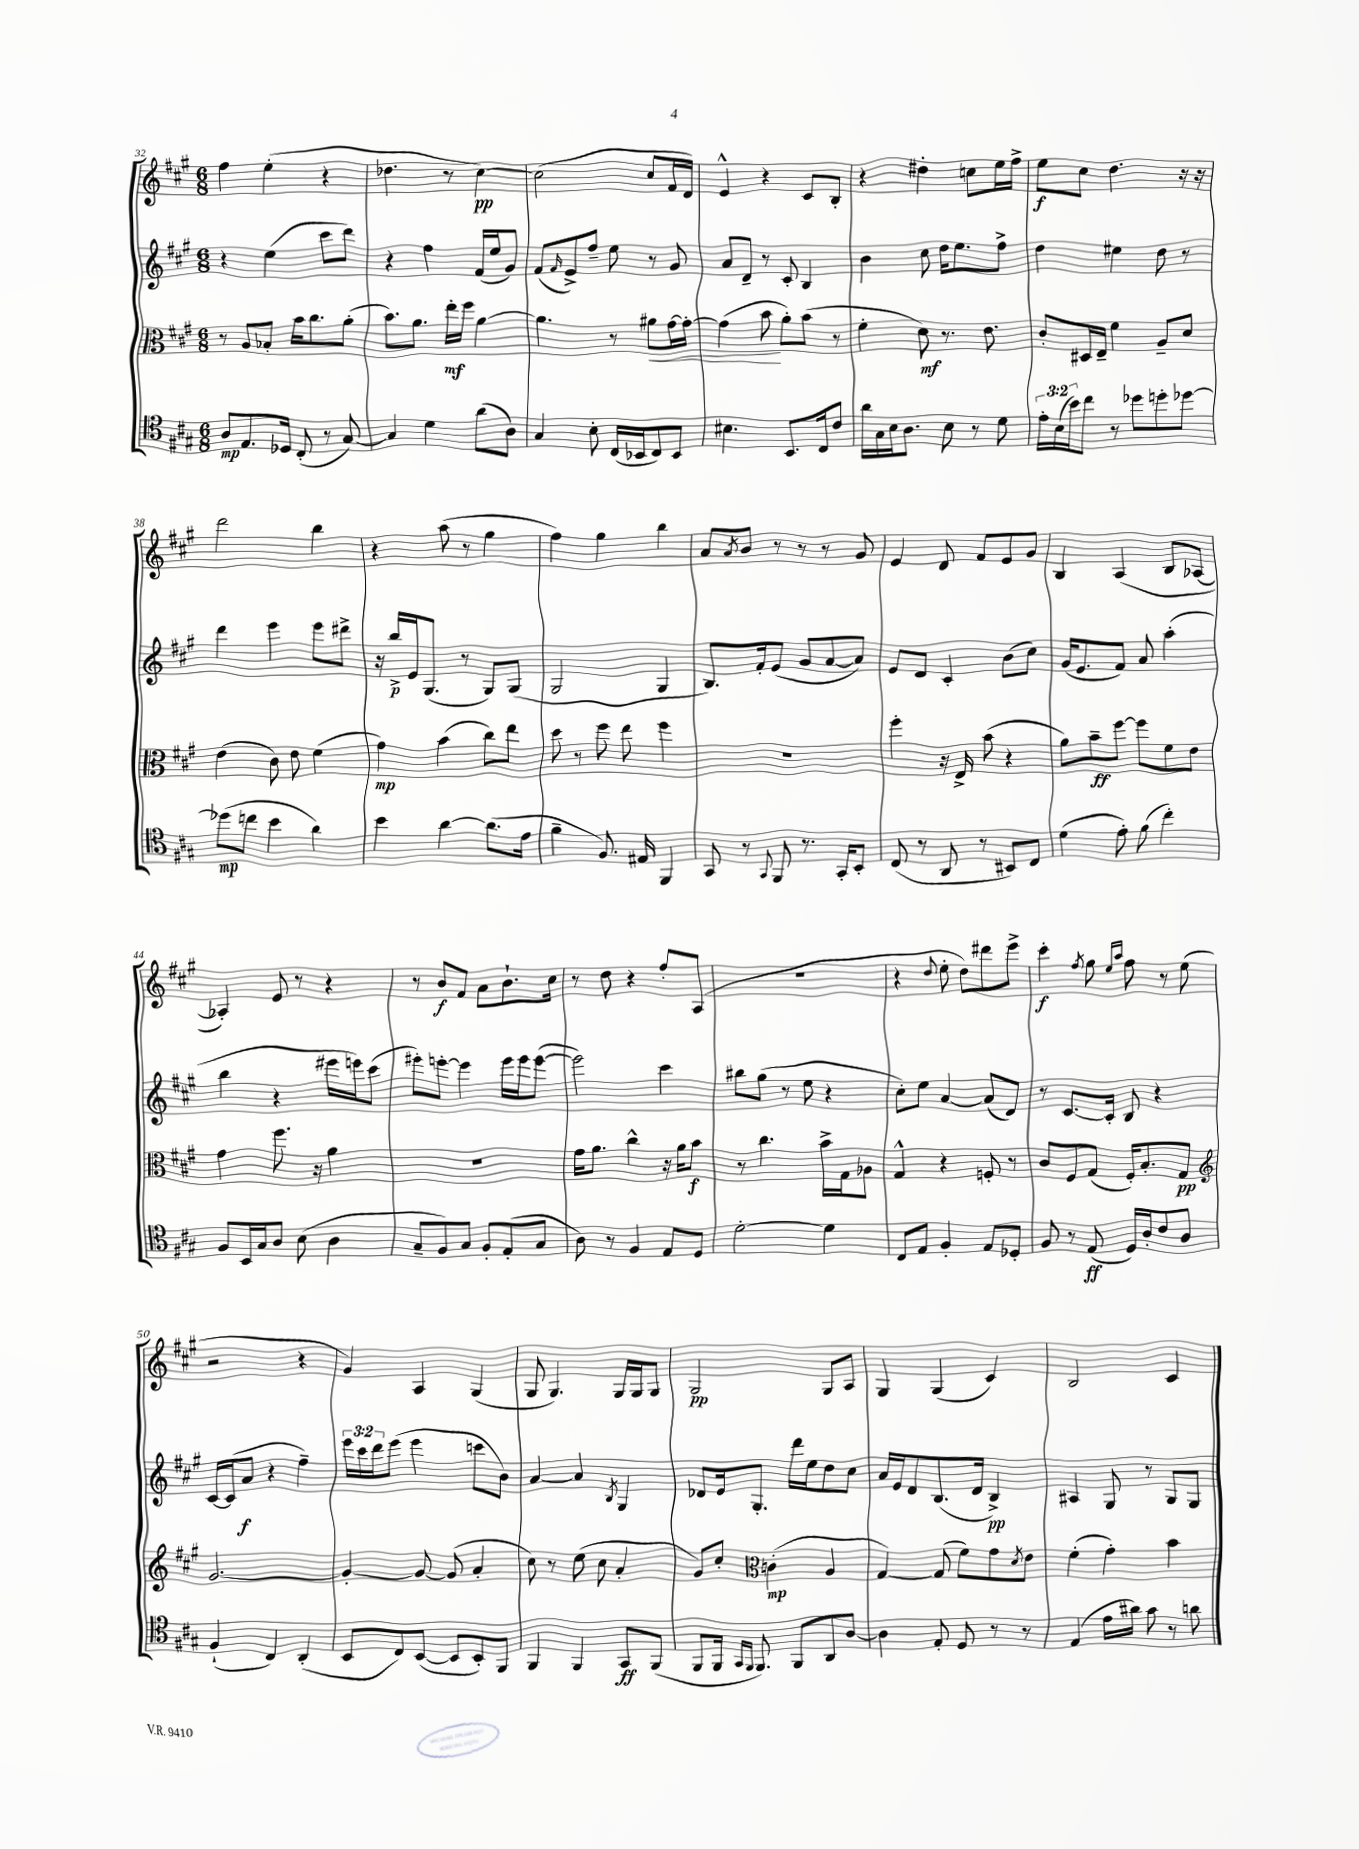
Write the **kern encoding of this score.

**kern	**dynam	**kern	**dynam	**kern	**dynam	**kern	**dynam
*part4	*part4	*part3	*part3	*part2	*part2	*part1	*part1
*staff4	*staff4	*staff3	*staff3	*staff2	*staff2	*staff1	*staff1
*clefC4	*	*clefC3	*	*clefG2	*	*clefG2	*
*k[f#c#g#]	*	*k[f#c#g#]	*	*k[f#c#g#]	*	*k[f#c#g#]	*
*M6/8	*	*M6/8	*	*M6/8	*	*M6/8	*
=32	=32	=32	=32	=32	=32	=32	=32
8A/L	mp	8r	.	4r	.	4ff#\	.
8.E/	.	8A/L	.	.	.	.	.
.	.	8B-X'/J	.	(4ee\	.	(4ee'\	.
16D-X/Jk	.	.	.	.	.	.	.
(8C#'/	.	16b\KL	.	.	.	.	.
.	.	8.cc#\	.	.	.	.	.
8r	.	.	.	8ccc#\L	.	4r	.
[8G#/)	.	(8a'\J	.	8ddd\J)	.	.	.
=33	=33	=33	=33	=33	=33	=33	=33
4G#/]	.	8.b\L)	.	4r	.	4.dd-X\	.
.	.	8.a\J	.	.	.	.	.
4d\	.	.	.	4ff#\	.	.	.
.	.	16ee'\LL	mf	.	.	8r	.
.	.	16ff#\JJ	.	.	.	.	.
(8a\L	.	[4a\	.	(16f#/LL	.	[4cc#\)	pp
.	.	.	.	16ee/J	.	.	.
8A\J)	.	.	.	8g#/J)	.	.	.
=34	=34	=34	=34	=34	=34	=34	=34
4G#/	.	4.a\]	.	(8f#/L	.	(2cc#\]	.
.	.	.	.	16qqf#/	.	.	.
.	.	.	.	8e^/)	.	.	.
8B'\	.	.	.	8ff#~/J	.	.	.
(16C#/LL	.	8r	.	8ee\	.	.	.
16BB-X/J	.	.	.	.	.	.	.
!	!	!	!LO:HP:b	!	!	!	!
8C#/)	.	8a#X\L	<	8r	.	8cc#/L	.
8BB-/J	.	[16g#\L	.	8g#/	.	16f#/L	.
.	.	16g#'\JJ_	.	.	.	16d/JJ)	.
=35	=35	=35	=35	=35	=35	=35	=35
4.B#X\	.	(4g#\]	.	8a/L	.	4e^^/	.
.	.	.	.	8d~/J	.	.	.
.	.	8b\	.	8r	.	4r	.
8.BB/L	.	8a'\L)	[	8c#'/	.	.	.
.	.	(8b\J	.	4B/	.	8c#/L	.
16C#/k	.	.	.	.	.	.	.
8c#/J	.	8r	.	.	.	8B'/J	.
=36	=36	=36	=36	=36	=36	=36	=36
16a\LL	.	4f#'\	.	4b\	.	4r	.
16G#\	.	.	.	.	.	.	.
16B\J	.	.	.	.	.	.	.
8.A\J	.	.	.	.	.	.	.
.	.	8d\)	mf	8cc#\	.	4dd#X'\	.
8B\	.	8.r	.	16dd\KL	.	.	.
.	.	.	.	8.ee\	.	.	.
8r	.	.	.	.	.	8ccn\L	.
.	.	8.e\	.	.	.	.	.
8d\	.	.	.	8ff#^\J	.	16ee\L	.
.	.	.	.	.	.	16ff#^\JJ	.
=37	=37	=37	=37	=37	=37	=37	=37
24e'\LL	.	8c#'/L	.	4dd\	.	8ee\L	f
(24B\	.	.	.	.	.	.	.
24b\J)	.	.	.	.	.	.	.
8cc#\J	.	16D#X/L	.	.	.	8cc#\J	.
.	.	16E~/JJ	.	.	.	.	.
8r	.	4f#\	.	4ee#X\	.	4.dd\	.
8dd-X\L	.	.	.	.	.	.	.
8ddn'\	.	8A~/L	.	8dd\	.	.	.
[8dd-X\J	.	8d/J	.	8r	.	16r	.
.	.	.	.	.	.	16r	.
!!LO:LB:g=z
=38	=38	=38	=38	=38	=38	=38	=38
(8dd-X\L]	mp	(4e\	.	4ddd\	.	2ddd\	.
8ccn\J	.	.	.	.	.	.	.
4b\	.	8c#\)	.	4eee\	.	.	.
.	.	8e\	.	.	.	.	.
4a\)	.	(4f#\	.	8eee\L	.	4bb\	.
.	.	.	.	8ddd#X^\J	.	.	.
=39	=39	=39	=39	=39	=39	=39	=39
4b\	.	4g#\)	mp	16r	.	4r	.
.	.	.	.	16bb^/LL	p	.	.
.	.	.	.	16e/J	.	.	.
.	.	.	.	(8.G#/J	.	.	.
[4a\	.	(4b\	.	.	.	(8aa\	.
.	.	.	.	8r	.	8r	.
(8.a\L]	.	8cc#\L)	.	8G#/L)	.	4gg#\	.
.	.	8ee\J	.	(8G#/J	.	.	.
16e\Jk	.	.	.	.	.	.	.
=40	=40	=40	=40	=40	=40	=40	=40
4f#~\	.	8dd\	.	2G#/	.	4ff#\)	.
.	.	8r	.	.	.	.	.
8.F#/)	.	8ff#\	.	.	.	4gg#\	.
.	.	8ee\	.	.	.	.	.
16E#X/	.	.	.	.	.	.	.
4FF#/	.	4ff#\	.	4G#/	.	4bb\	.
=41	=41	=41	=41	=41	=41	=41	=41
8GG#/	.	2.r	.	8.B/L)	.	8a/L	.
.	.	.	.	.	.	8qa/	.
8r	.	.	.	.	.	8b/J	.
.	.	.	.	16f#'/k	.	.	.
8qqGG#/	.	.	.	.	.	.	.
8FF#/	.	.	.	(8e/J	.	8r	.
8.r	.	.	.	8g#/L	.	8r	.
.	.	.	.	[8a/	.	8r	.
16GG#'/KL	.	.	.	.	.	.	.
8BB'/J	.	.	.	8a/J])	.	8g#/	.
=42	=42	=42	=42	=42	=42	=42	=42
(8C#/	.	4ff#'\	.	8e/L	.	4e/	.
8r	.	.	.	8d/J	.	.	.
8AA/	.	16r	.	4c#'/	.	8d/	.
.	.	16E^/	.	.	.	.	.
8r	.	(8b\	.	.	.	8f#/L	.
8BB#X/L)	.	4r	.	(8b\L	.	8e/	.
8C#/J	.	.	.	8cc#\J)	.	8g#/J	.
=43	=43	=43	=43	=43	=43	=43	=43
(4d\	.	8a\L)	.	(16g#/KL	.	4B/	.
.	.	.	.	8.e/	.	.	.
.	.	8b~\	ff	.	.	.	.
8e'\)	.	[8ff#\J	.	8f#/J)	.	(4A/	.
(8f#\	.	8ff#\L]	.	8a/	.	.	.
4cc#'\)	.	8f#\	.	(4aa'\	.	8B/L	.
.	.	8e\J	.	.	.	[8A-X/J	.
!!LO:LB:g=z
=44	=44	=44	=44	=44	=44	=44	=44
8F#/L	.	4g#\	.	4bb\	.	4A-X'/])	.
16BB/L	.	.	.	.	.	.	.
16G#/J	.	.	.	.	.	.	.
8A/J	.	8.ff#\	.	4r	.	8e/	.
(8B\	.	.	.	.	.	8r	.
.	.	16r	.	.	.	.	.
4A\	.	4a\	.	16eee#X\LL	.	4r	.
.	.	.	.	16eeen\J)	.	.	.
.	.	.	.	(8ccc#\J	.	.	.
=45	=45	=45	=45	=45	=45	=45	=45
8G#~/L	.	2.r	.	8eee#X'\L)	.	8r	.
8F#/)	.	.	.	[8eeen'\J	.	8b/L	f
8G#/J	.	.	.	4eee\]	.	8f#/J	.
8F#'/L	.	.	.	.	.	8a\L	.
(8E'/	.	.	.	16eee\LL	.	8.b`\	.
.	.	.	.	16eee\J	.	.	.
8G#/J	.	.	.	([8eee\J	.	.	.
.	.	.	.	.	.	16cc#\Jk	.
=46	=46	=46	=46	=46	=46	=46	=46
8A\)	.	16g#\KL	.	2eee\])	.	8r	.
.	.	8.a\J	.	.	.	.	.
8r	.	.	.	.	.	8dd\	.
4F#/	.	4cc#^^\	.	.	.	4r	.
8E/L	.	16r	.	4ccc#\	.	8ff#'/L	.
.	.	16a\KL	.	.	.	.	.
8D/J	.	8b\J	f	.	.	(8A/J	.
=47	=47	=47	=47	=47	=47	=47	=47
[2d'\	.	8r	.	8bb#X\L	.	2.r	.
.	.	4.cc#\	.	(8gg#\J	.	.	.
.	.	.	.	8r	.	.	.
.	.	.	.	8ee\	.	.	.
4d\]	.	16b^\LL	.	4r	.	.	.
.	.	16G#\J	.	.	.	.	.
.	.	8A-X\J	.	.	.	.	.
=48	=48	=48	=48	=48	=48	=48	=48
8C#/L	.	4G#^^/	.	8cc#'\L)	.	4r	.
8E/J	.	.	.	8ee\J	.	.	.
.	.	.	.	.	.	8qqdd/	.
4F#'/	.	4r	.	[4a/	.	8ee'\	.
.	.	.	.	.	.	8dd\L)	.
8E/L	.	8Fn'/	.	(8a/L]	.	8ddd#X\	.
8D-X'/J	.	8r	.	8d/J)	.	8eee^\J	.
=49	=49	=49	=49	=49	=49	=49	=49
8F#/	.	8c#/L	.	8r	.	4ccc#'\	f
8r	.	8F#/	.	[8.c#/L	.	.	.
.	.	.	.	.	.	8qff#/	.
(8E/	ff	(8G#/J	.	.	.	8gg#\	.
.	.	.	.	16c#'/Jk]	.	.	.
.	.	.	.	.	.	16qqee/LL	.
.	.	.	.	.	.	16qqaa/JJ	.
16D/LL)	.	16F#'/KL)	.	8B/	.	8ff#\	.
16A'/J	.	8.B'/	.	.	.	.	.
8c#/	.	.	.	4r	.	8r	.
8A/J	.	8G#/J	pp	.	.	(8ee\	.
!!LO:LB:g=z
=50	=50	=50	=50	=50	=50	=50	=50
*	*	*clefG2	*	*	*	*	*
(4F#`/	.	[2.g#/	.	[16c#/LL	.	2r	.
.	.	.	.	(16c#/J]	.	.	.
.	.	.	.	8a/J	f	.	.
4C#/)	.	.	.	4r	.	.	.
(4AA'/	.	.	.	4ff#~\)	.	4r	.
=51	=51	=51	=51	=51	=51	=51	=51
8BB/L	.	4g#'/_	.	24eee\LL	.	4g#/)	.
.	.	.	.	24ccc#\	.	.	.
.	.	.	.	24ddd\J	.	.	.
8C#/)	.	.	.	(8eee\J	.	.	.
([8BB/J	.	8g#/_	.	4eee\	.	4A/	.
8BB/L]	.	(8g#/]	.	.	.	.	.
8BB'/)	.	4a'/	.	8cccn\L	.	(4G#/	.
8FF#/J	.	.	.	8b\J)	.	.	.
=52	=52	=52	=52	=52	=52	=52	=52
4FF#/	.	8cc#\)	.	[4a/	.	8G#/	.
.	.	8r	.	.	.	4.G#/)	.
4FF#/	.	(8ee\	.	4a/]	.	.	.
.	.	8cc#\	.	.	.	.	.
.	.	.	.	8qB/	.	.	.
8GG#/L	ff	4a'/	.	4G#/	.	16G#/LL	.
.	.	.	.	.	.	16G#/J	.
(8FF#/J	.	.	.	.	.	8G#/J	.
=53	=53	=53	=53	=53	=53	=53	=53
8FF#/L	.	8g#/L)	.	8d-X/L	.	2G#/	pp
16FF#/Jk	.	8cc#'/J	.	16e/k	.	.	.
16qqGG#/LL	.	.	.	.	.	.	.
16qqFF#/JJ	.	.	.	.	.	.	.
8.FF#/)	.	.	.	8.G#'/J	.	.	.
*	*	*clefC3	*	*	*	*	*
.	.	(4cn'\	mp	.	.	.	.
8FF#/L	.	.	.	16ddd\LL	.	.	.
.	.	.	.	16ee\J	.	.	.
8AA/	.	4A/	.	8dd\	.	8G#/L	.
[8A/J	.	.	.	8cc#\J	.	8A/J	.
=54	=54	=54	=54	=54	=54	=54	=54
4A\]	.	[4G#/)	.	16a/LL	.	4G#/	.
.	.	.	.	16e/J	.	.	.
.	.	.	.	8d/	.	.	.
8E'/	.	(8G#/]	.	(8.B/	.	(4G#/	.
8D/	.	8f#\L)	.	.	.	.	.
.	.	.	.	16d/Jk	.	.	.
8r	.	8g#\	.	4B^/)	pp	4c#/)	.
.	.	8qd/	.	.	.	.	.
8r	.	8e\J	.	.	.	.	.
=55	=55	=55	=55	=55	=55	=55	=55
(4E/	.	(4f#'\	.	4A#X/	.	2B/	.
16e\LL	.	4g#'\)	.	8G#/	.	.	.
16a#X\JJ)	.	.	.	.	.	.	.
8g#\	.	.	.	8r	.	.	.
8r	.	4b\	.	8G#/L	.	4c#/	.
8an\	.	.	.	8G#/J	.	.	.
==	==	==	==	==	==	==	==
*-	*-	*-	*-	*-	*-	*-	*-
